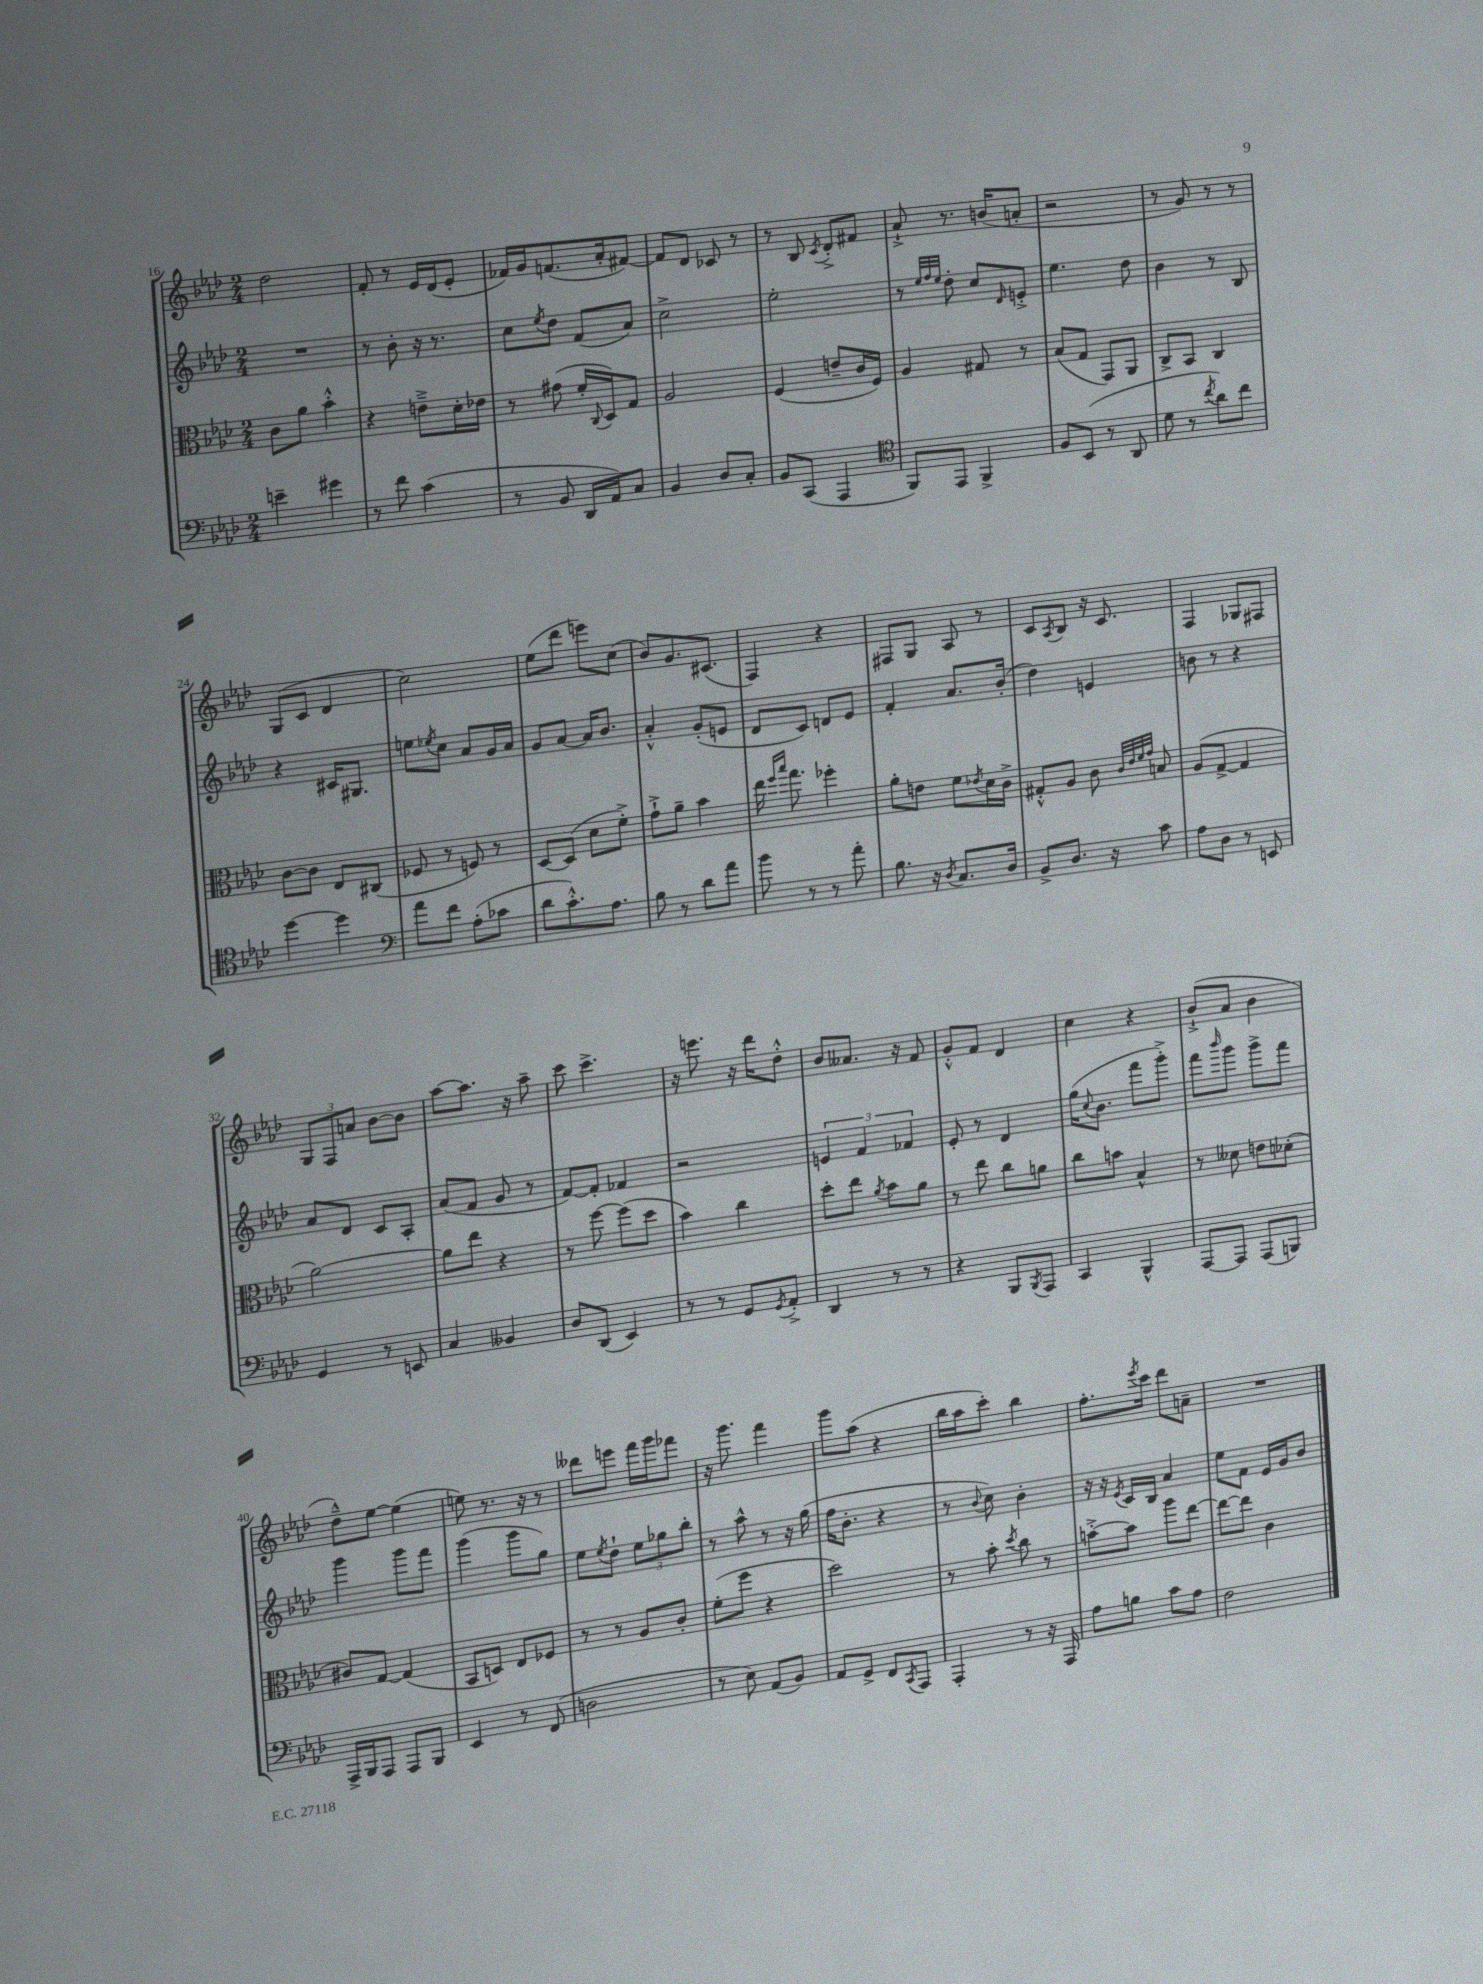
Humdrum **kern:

**kern	**kern	**kern	**kern
*staff4	*staff3	*staff2	*staff1
*clefF4	*clefC3	*clefG2	*clefG2
*k[b-e-a-d-]	*k[b-e-a-d-]	*k[b-e-a-d-]	*k[b-e-a-d-]
*M2/4	*M2/4	*M2/4	*M2/4
4e~	8c	2r	2dd-
.	8a-	.	.
4g#	4b-'^^	.	.
=	=	=	=
8r	4r	8r	8f'
8f	.	8b-'	8r
(4c	8e~^	16r	16e-
.	.	8.r	(16d-
.	16d-'	.	8e-'
.	16e-	.	.
=	=	=	=
8r	8r	8cc	16f-)
.	.	.	16g
.	.	8qee-	.
8BB-	(8g#	8dd-	(8.f
16DD-	16f'	(8f	.
.	8qqC	.	.
16AA-)	16D-)	.	16a-'
8C	8G	8a-)	[8f#)
=	=	=	=
4BB-	2A-	2cc^	8f#]
.	.	.	8d-
8D-	.	.	8c-
8C'	.	.	8r
=	=	=	=
8BB-	(4F	2ee-'	8r
(8CC	.	.	8B-
.	.	.	8qc
4AAA-	8e~	.	8d-'^
.	16c	.	8f#
.	16F)	.	.
=	=	=	=
*clefC4	*	*	*
8FF)	4A-	8r	8a-`^
.	.	32qqee-	.
.	.	32qqff	.
.	.	32qqee-	.
8EE-	.	8dd-'	8.r
4FF^	8G#	8cc	.
.	.	.	(16b
.	.	16qqd-	.
.	8r	8e'^	8a'
=	=	=	=
8F	(8B-	4.ee-	2r
(8BB-	8G	.	.
8r	8GG)	.	.
8AA-	8AA-	8dd-	.
=	=	=	=
8d-	8C^	4b-	8r
8r	8BB-	.	8g)
8qcc	.	.	.
8a-)	4C	8r	8r
8cc	.	8B-	8r
=	=	=	=
[4dd-	[8c	4r	(8G
.	8c]	.	8c
4dd-]	8E-	16c#	4d-
.	.	8.G#	.
.	(8C#	.	.
=	=	=	=
*clefF4	*	*	*
8a-	8F-	8ee	2cc)
.	.	8qee-	.
8f	8r	8cc	.
(8A-'	8F)	8a-	.
8c-	8r	16g	.
.	.	16a-	.
=	=	=	=
8d-	[8D-	8g	(8ee-
8.c'^^)	(8D-]	[8a-	8ddd-
.	8d-	16a-]	8eee)
8.A-	.	8.b-	.
.	8f'^)	.	(8cc
=	=	=	=
8B-	8g`^	4a-'^^	8b-)
8r	8a-~	.	8.g
8d-	4b-	(8g'	.
.	.	.	(8.c#
8a-	.	8e	.
=	=	=	=
8b-	16ee-	8d-	4F)
.	16qqff	.	.
.	16qqbb-	.	.
.	8.gg	.	.
8r	.	8c)	.
8r	4ff-'	8d	4r
8a-'	.	8e-	.
=	=	=	=
8.B-	8a-'	4f'	8F#
.	8e	.	8G
16r	.	.	.
8qD-	.	.	.
8.C	8f	8.a-	8A-
.	8qe-	.	.
.	16d-	.	8r
16D-	16c^	(16b-'	.
=	=	=	=
8BB-^	8G#'^^	4dd-)	8c
.	.	.	8qA-
8.D-	8A-	.	8B-
.	8c	4e	16r
16r	.	.	8.c
.	32qqc	.	.
.	32qqe-	.	.
.	32qqf	.	.
.	32qqg	.	.
8c	8B	.	.
=	=	=	=
8A-	(8A-	8b	4F
8D-	[8G^	8r	.
8r	4G]	4r	8G-
8EE	.	.	8F#
=	=	=	=
4GG	[2a-)	8a-	12G
.	.	.	12F
.	.	8d-	.
.	.	.	12a
8r	.	8c	[8b-
8EE	.	8A-'	8b-]
=	=	=	=
4C	8a-]	(8a-	[8aa-
.	8ee-	8f	8.aa-]
4BB--	4r	8g	.
.	.	.	16r
.	.	8r	8aa-~
=	=	=	=
8D-	8r	[8f)	8ccc
(8DD-	[8ff	8f']	4.ccc^
4EE-)	(8ff]	4f-	.
.	8dd-	.	.
=	=	=	=
8r	4b-)	2r	16r
.	.	.	8.eee
8r	.	.	.
8GG	4cc	.	16r
.	.	.	16ddd-
8qGG	.	.	.
8AA-'^	.	.	8dd-'^^
=	=	=	=
4DD-	8dd-'	6e	8b-
.	8ee-	.	8.a--
.	.	6f	.
.	8qa-	.	.
8r	8b-	.	.
.	.	.	16r
.	.	6f-	.
8r	8a-	.	8f
=	=	=	=
4r	8r	8e-'	8g'^^
.	8ee-	8r	8f
8BBB-	8cc	4d-	4d-
8qBBB-	.	.	.
8AAA-	8a	.	.
=	=	=	=
4CC	8cc	(16gg	4cc
.	.	8qqcc	.
.	.	8.b-	.
.	8b	.	.
4BBB-^^	4B-^^	8fff	4r
.	.	8ggg'^)	.
=	=	=	=
[8AAA-	8r	8fff	(8b-`^
.	.	16qqbbb-	.
8AAA-]	8d--	8ggg	8a-
(8AAA-	8e	8ggg^	4b-
8BBB)	(8d-'	8fff	.
=	=	=	=
16AAA-^	8c#)	4ggg	8dd-~^^)
16BBB-	.	.	.
8AAA-	[8G	.	[8ee-
8AAA-	(4G]	8ggg	(4ee-]
8BBB-	.	8fff	.
=	=	=	=
4EE-	8BB-	(4ggg	8ee)
.	8D)	.	8.r
8r	8E-	8ggg	.
.	.	.	16r
(8FF	8F-	8gg)	8r
=	=	=	=
2D	8r	8ee-	8ddd--
.	.	8qee-	.
.	8r	8dd-`	8eee
.	8A-	12ee-	16fff
.	.	.	16ggg
.	.	12gg-	.
.	8c'	.	8fff-
.	.	12bb-'	.
=	=	=	=
8r	(8f'	8r	16r
.	.	.	8.ggg
8E-)	8ff	8aa-^^	.
(8AA-	4r	8r	4fff
8BB-)	.	16r	.
.	.	(16gg	.
=	=	=	=
8AA-	2dd-)	16ff	8ggg
.	.	8.b-'	.
8GG^	.	.	(8aa-
8FF	.	4r	4r
8qCC	.	.	.
8AAA-	.	.	.
=	=	=	=
4AAA-'	8r	8r	16bb-
.	.	.	16aa-
.	.	8qqb-	.
.	8b-'	8cc)	8ccc')
.	8qdd-	.	.
8r	8cc	4b-'	4bb-
16r	8r	.	.
16AAA-	.	.	.
=	=	=	=
8A-	[8b'^	16r	8.ff'
.	.	16r	.
.	.	8qe-	.
8B	8b]	16c	.
.	.	.	8qeee-
.	.	16B-	16ccc
8c	8aa-	4a-	8ddd-
8A-	[8ee-	.	8a~
=	=	=	=
2F	8ee-_	8ee-	2r
.	8ee-]	8f	.
.	4c	16e-	.
.	.	16g	.
.	.	8b-	.
==	==	==	==
*-	*-	*-	*-
